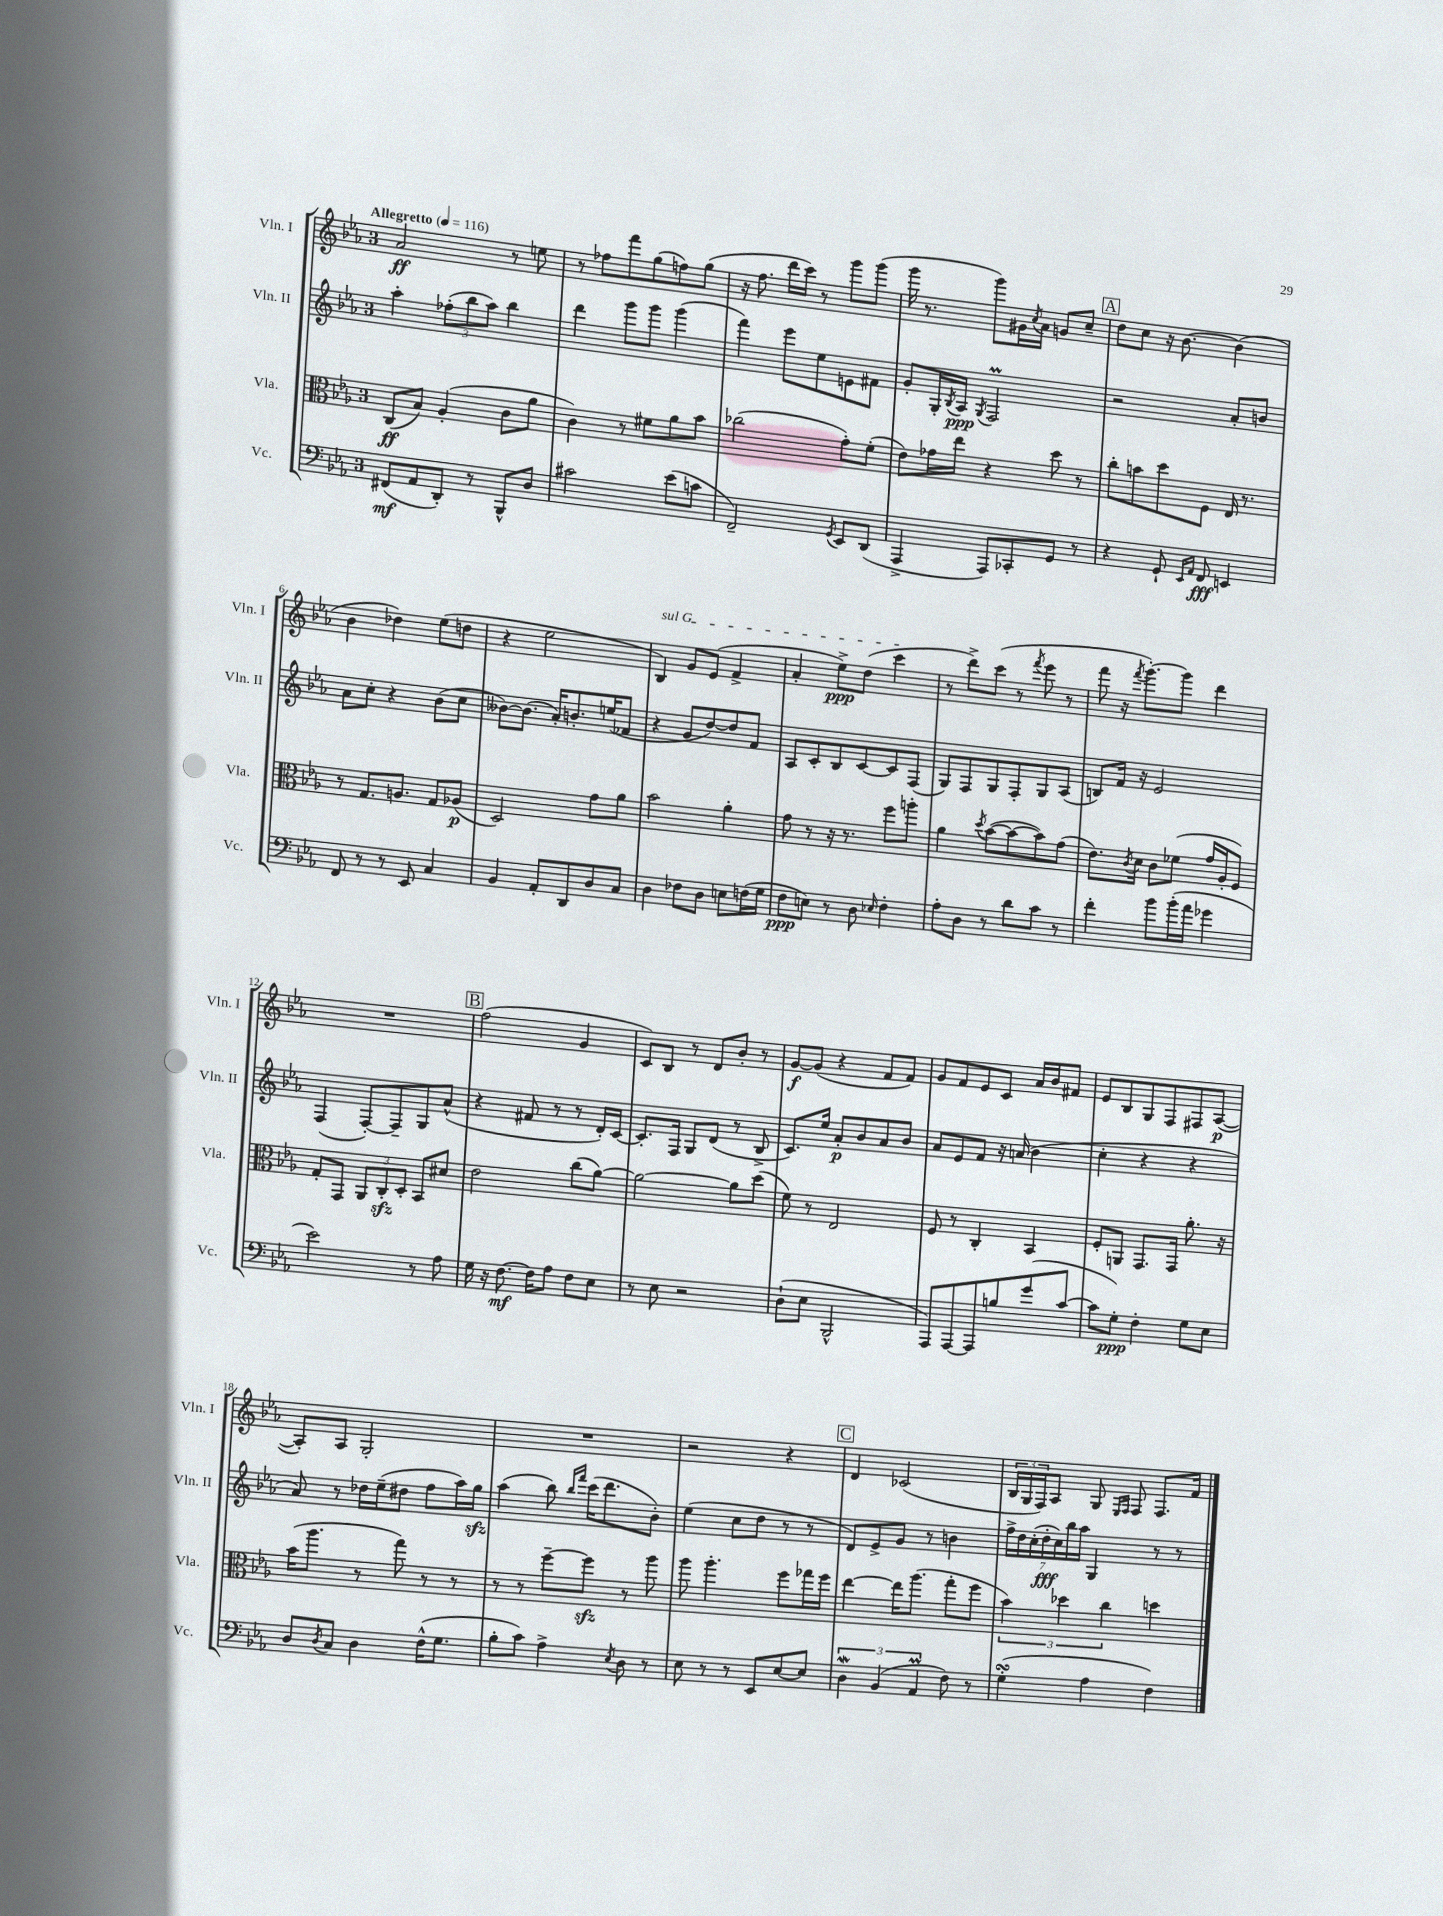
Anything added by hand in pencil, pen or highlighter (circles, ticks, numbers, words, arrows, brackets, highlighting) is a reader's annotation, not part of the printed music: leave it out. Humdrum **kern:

**kern	**dynam	**kern	**dynam	**kern	**dynam	**kern	**dynam
*part4	*part4	*part3	*part3	*part2	*part2	*part1	*part1
*staff4	*staff4	*staff3	*staff3	*staff2	*staff2	*staff1	*staff1
*I"Vc.	*	*I"Vla.	*	*I"Vln. II	*	*I"Vln. I	*
*I'Vc.	*	*I'Vla.	*	*I'Vln. II	*	*I'Vln. I	*
*clefF4	*	*clefC3	*	*clefG2	*	*clefG2	*
*k[b-e-a-]	*	*k[b-e-a-]	*	*k[b-e-a-]	*	*k[b-e-a-]	*
*M3/4	*	*M3/4	*	*M3/4	*	*M3/4	*
*MM116	*	*MM116	*	*MM116	*	*MM116	*
=1	=1	=1	=1	=1	=1	=1	=1
!	!	!	!	!	!	!LO:TX:a:B:t=Allegretto	!
(8FF#X/L	mf	(8C/L	ff	4aa-'\	.	2a-/	ff
8AA-/	.	8B-/J)	.	.	.	.	.
8DD'/J)	.	(4A-'/	.	(12ff-X'\L	.	.	.
.	.	.	.	12bb-\	.	.	.
8r	.	.	.	.	.	.	.
.	.	.	.	12aa-\J)	.	.	.
8BBB-^^/L	.	8c\L	.	4bb-\	.	8r	.
8D/J	.	8a-\J	.	.	.	8een\	.
=2	=2	=2	=2	=2	=2	=2	=2
2c#X\	.	4c\)	.	4ddd\	.	8r	.
.	.	.	.	.	.	8ff-X\L	.
.	.	8r	.	8ggg\L	.	8fff\	.
.	.	8f#X\L	.	8ggg\J	.	(8gg\	.
(8e-\L	.	8a-\	.	(4ggg\	.	8ffn\)	.
8cn\J	.	8b-\J	.	.	.	(8gg\J	.
=3	=3	=3	=3	=3	=3	=3	=3
2FF~/)	.	(2cc-X\	.	4fff\)	.	16r	.
.	.	.	.	.	.	8.ff\	.
.	.	.	.	8eee-\L	.	16ddd\LL	.
.	.	.	.	.	.	16ccc\JJ)	.
.	.	.	.	8ee-\	.	8r	.
8qGG/	.	.	.	.	.	.	.
8EE-/L	.	8g'\L)	.	8en\	.	8ggg\L	.
(8DD/J	.	(8f'\J	.	8f#X\J	.	(8ggg\J	.
=4	=4	=4	=4	=4	=4	=4	=4
4AAA-^/	.	8e-\L)	.	8g'/L	.	16ggg\	.
.	.	.	.	.	.	8.r	.
.	.	16g-X\L	.	16G'/L	.	.	.
.	.	.	.	8qB-/	.	.	.
.	.	16ee-\JJ	.	16A-/JJ	ppp	.	.
.	.	.	.	8qG/	.	.	.
8AAA-/L)	.	4r	.	2FM/	.	8ggg\L)	.
8CC-X'/	.	.	.	.	.	16g#X\L	.
.	.	.	.	.	.	8qcc/	.
.	.	.	.	.	.	16a-\JJ	.
8GG/J	.	8dd\	.	.	.	8gn/L	.
8r	.	8r	.	.	.	8cc~/J	.
!!LO:REH:place=s1:t=A
=5	=5	=5	=5	=5	=5	=5	=5
4r	.	8cc'\L	.	2r	.	8dd\L	.
.	.	8bn\	.	.	.	8cc\J	.
8GG`/	.	8dd\	.	.	.	16r	.
.	.	.	.	.	.	[8.b-\	.
16qqEE-/LL	.	.	.	.	.	.	.
16qqAA-/JJ	.	.	.	.	.	.	.
8FF/	fff	8F\J	.	.	.	.	.
4EEn/	.	16E-/	.	8a-'/L	.	(4b-\]	.
.	.	8.r	.	.	.	.	.
.	.	.	.	8bn/J	.	.	.
!!LO:LB:g=z
=6	=6	=6	=6	=6	=6	=6	=6
8FF/	.	8r	.	8a-\L	.	4b-\	.
8r	.	8.G/L	.	8cc'\J	.	.	.
8r	.	.	.	4r	.	4dd-X\)	.
.	.	8.An/J	.	.	.	.	.
8EE-/	.	.	.	.	.	.	.
4C/	.	8G/L	.	(8b-\L	.	(8ee-\L	.
.	.	(8A-X/J	p	8cc\J	.	8ddn\J	.
=7	=7	=7	=7	=7	=7	=7	=7
4BB-/	.	2D/)	.	[8b--X\L)	.	4r	.
.	.	.	.	(8.b--\J]	.	.	.
8AA-'/L	.	.	.	.	.	2ee-\	.
.	.	.	.	16a-'/KL)	.	.	.
8DD/	.	.	.	8.bn'/	.	.	.
8D/	.	8g\L	.	.	.	.	.
.	.	.	.	(16een/K	.	.	.
8C/J	.	8a-\J	.	8f-X/J	.	.	.
=8	=8	=8	=8	=8	=8	=8	=8
!	!	!	!	!	!	!LO:TX:a:i:t=sul G	!
4D\	.	2b-\	.	4r	.	4B-/)	.
8F-X\L	.	.	.	8g/L	.	8g/L	.
8D\J	.	.	.	[8dd/)	.	(8e-/J	.
8En\L	.	4a-'\	.	8dd/]	.	4f^/	.
(16Fn\L	.	.	.	8f/J	.	.	.
16G\JJ	.	.	.	.	.	.	.
=9	=9	=9	=9	=9	=9	=9	=9
8F\L	ppp	8g\	.	8A-/L	.	4a-'/	.
8En\J)	.	8r	.	8c'/	.	.	.
8r	.	16r	.	8B-/	.	8ee-^\L)	ppp
.	.	8.r	.	.	.	.	.
8D\	.	.	.	[8c/	.	(8dd\J	.
16qqE-X/	.	.	.	.	.	.	.
4F'\	.	8ff\L	.	8c/]	.	4ccc\	.
.	.	8aan'\J	.	(8F/J	.	.	.
=10	=10	=10	=10	=10	=10	=10	=10
8A-'\L	.	4a-\	.	8G/L)	.	8r	.
8D\J	.	.	.	8F/	.	8ddd^\L)	.
.	.	8qdd/	.	.	.	.	.
8r	.	([8b-\L	.	8G/	.	(8ccc\J	.
8d\L	.	8b-\_	.	8F'/	.	8r	.
.	.	.	.	.	.	8qfff/	.
8c\J	.	8b-\])	.	8G/	.	8eee-\	.
8r	.	(8g\J	.	(8A-/J	.	8r	.
=11	=11	=11	=11	=11	=11	=11	=11
4f'\	.	8.e-\L)	.	8Bn/L)	.	8fff\	.
.	.	.	.	16f/Jk	.	16r	.
.	.	8qc/	.	.	.	8qfff/	.
.	.	16d\Jk	.	16r	.	[8.ggg'\L)	.
8b-\L	.	8c\L	.	2e-/	.	.	.
(16b-'\L	.	(8f-X\J	.	.	.	8ggg\J]	.
16a-\JJ	.	.	.	.	.	.	.
4g-X\	.	16g/LL	.	.	.	4ddd\	.
.	.	16A-'/J	.	.	.	.	.
.	.	8F/J)	.	.	.	.	.
!!LO:LB:g=z
=12	=12	=12	=12	=12	=12	=12	=12
2e-\)	.	8G'/L	.	(4F/	.	2.r	.
.	.	8GG/J	.	.	.	.	.
.	.	12AA-/L	.	[8F'/L)	.	.	.
.	.	12Czz'/	.	.	.	.	.
.	.	.	.	8F~/]	.	.	.
.	.	12D'/J	.	.	.	.	.
8r	.	8BB-/L	.	8G/	.	.	.
8A-\	.	8d#X/J	.	(8a-^^/J	.	.	.
!!LO:REH:place=s1:t=B
=13	=13	=13	=13	=13	=13	=13	=13
16G\	.	2e-\	.	4r	.	(2ff\	.
16r	.	.	.	.	.	.	.
[8.F\	mf	.	.	.	.	.	.
.	.	.	.	8f#X/	.	.	.
16F\KL]	.	.	.	.	.	.	.
8A-\J	.	.	.	8r	.	.	.
8F\L	.	(8cc\L	.	8r	.	4g/	.
8E-\J	.	[8a-\J)	.	16d'/LL)	.	.	.
.	.	.	.	[16c/JJ	.	.	.
=14	=14	=14	=14	=14	=14	=14	=14
8r	.	2a-\_	.	8.c'/L]	.	8c/L)	.
8E-\	.	.	.	.	.	8B-/J	.
.	.	.	.	16F/Jk	.	.	.
2r	.	.	.	8G/L	.	8r	.
.	.	.	.	(8d/J	.	8d/L	.
.	.	8a-\L]	.	8r	.	8b-'/J	.
.	.	(8dd\J	.	8B-^/	.	8r	.
=15	=15	=15	=15	=15	=15	=15	=15
(8D`\L	.	8f\)	.	8.c/L)	.	[8g/L	f
8E-\J	.	8r	.	.	.	(8g/J]	.
.	.	.	.	16ee-/Jk	.	.	.
2BBB-^^/	.	2E-/	.	8a-'/L	p	4r	.
.	.	.	.	8b-/	.	.	.
.	.	.	.	8a-/	.	8f/L	.
.	.	.	.	8b-/J	.	8f/J)	.
=16	=16	=16	=16	=16	=16	=16	=16
8AAA-/L)	.	8F/	.	8a-/L	.	8g/L	.
[8AAA-/	.	8r	.	8e-/	.	8f/	.
8AAA-/]	.	4C'/	.	8f/J	.	8e-/	.
8Bn/	.	.	.	16r	.	8c/J	.
.	.	.	.	(16an/	.	.	.
(8g/	.	4BB-/	.	4b-\	.	16a-/LL	.
.	.	.	.	.	.	16b-/J	.
[8c/J	.	.	.	.	.	8f#X/J	.
=17	=17	=17	=17	=17	=17	=17	=17
8c\L]	.	8F'/L	.	4cc'\	.	8e-/L	.
8G'\J)	ppp	8AAn/J	.	.	.	8B-/	.
4F'\	.	8.GG/L	.	4r	.	8G/	.
.	.	.	.	.	.	8F/	.
.	.	16GG/Jk	.	.	.	.	.
8G\L	.	8.a-'\	.	4r	.	8F#X/	.
8E-\J	.	.	.	.	.	([8A-/J	p
.	.	16r	.	.	.	.	.
!!LO:LB:g=z
=18	=18	=18	=18	=18	=18	=18	=18
8D/L	.	(16b-\KL	.	8a-/)	.	8A-'/L])	.
.	.	8.aa-\J	.	.	.	.	.
8qD/	.	.	.	.	.	.	.
8C/J	.	.	.	8r	.	8A-/J	.
4D\	.	8r	.	16dd-X\LL	.	2G'/	.
.	.	.	.	(16ee-~\J	.	.	.
.	.	8gg\)	.	8dd#X\J	.	.	.
(16F^^\KL	.	8r	.	8ff\L	.	.	.
8.G\J	.	.	.	.	.	.	.
.	.	8r	.	16aa-\L)	.	.	.
.	.	.	.	16ggzz\JJ	.	.	.
=19	=19	=19	=19	=19	=19	=19	=19
8B-'\L	.	8r	.	(4aa-\	.	2.r	.
8c\J)	.	8r	.	.	.	.	.
4A-^\	.	[8ff~\L	.	8bb-\)	.	.	.
.	.	.	.	16qqbb-/LL	.	.	.
.	.	.	.	16qqfff/JJ	.	.	.
.	.	8ffzz\J]	.	(16ccc\KL	.	.	.
.	.	.	.	8.ddd\	.	.	.
8qE-/	.	.	.	.	.	.	.
8D\	.	8r	.	.	.	.	.
8r	.	8aa-\	.	8b-'\J)	.	.	.
=20	=20	=20	=20	=20	=20	=20	=20
8E-\	.	8aa-\	.	(4ee-\	.	2r	.
8r	.	4.aa-'\	.	.	.	.	.
8r	.	.	.	8cc\L	.	.	.
8EE-/L	.	.	.	8dd\J	.	.	.
[8E-/	.	8ff\L	.	8r	.	4r	.
8E-/J]	.	16gg-X\L	.	8r	.	.	.
.	.	16ff\JJ	.	.	.	.	.
!!LO:REH:place=s1:t=C
=21	=21	=21	=21	=21	=21	=21	=21
6DW\	.	[4ee-\	.	8d/L)	.	4d/	.
.	.	.	.	8e-^/	.	.	.
(6BB-/	.	.	.	.	.	.	.
.	.	16ee-\KL]	.	8g/J	.	(2c-X/	.
.	.	(8.aa-\J	.	.	.	.	.
6AA-M/	.	.	.	.	.	.	.
.	.	.	.	8r	.	.	.
8F\)	.	8gg'\L	.	4bn\	.	.	.
8r	.	8ff\J	.	.	.	.	.
=22	=22	=22	=22	=22	=22	=22	=22
(4GsSsS'\	.	6b-\)	.	28ff^\LL	.	24B-/LL	.
.	.	.	.	28dd\	.	.	.
.	.	.	.	.	.	24G/	.
.	.	.	.	(28cc'\	.	.	.
.	.	.	.	.	.	24F/J)	.
.	.	.	.	28dd'\	fff	.	.
.	.	.	.	.	.	8A-/J	.
.	.	.	.	28cc\)	.	.	.
.	.	6dd-X\	.	.	.	.	.
.	.	.	.	28bb-\	.	.	.
.	.	.	.	28aa-\JJ	.	.	.
4A-\	.	.	.	4G/	.	8G/	.
.	.	6cc\	.	.	.	.	.
.	.	.	.	.	.	16qqE-/LL	.
.	.	.	.	.	.	16qqF/JJ	.
.	.	.	.	.	.	8F/	.
4F\)	.	4ddn\	.	8r	.	8.F/L	.
.	.	.	.	8r	.	.	.
.	.	.	.	.	.	16f/Jk	.
==	==	==	==	==	==	==	==
*-	*-	*-	*-	*-	*-	*-	*-
